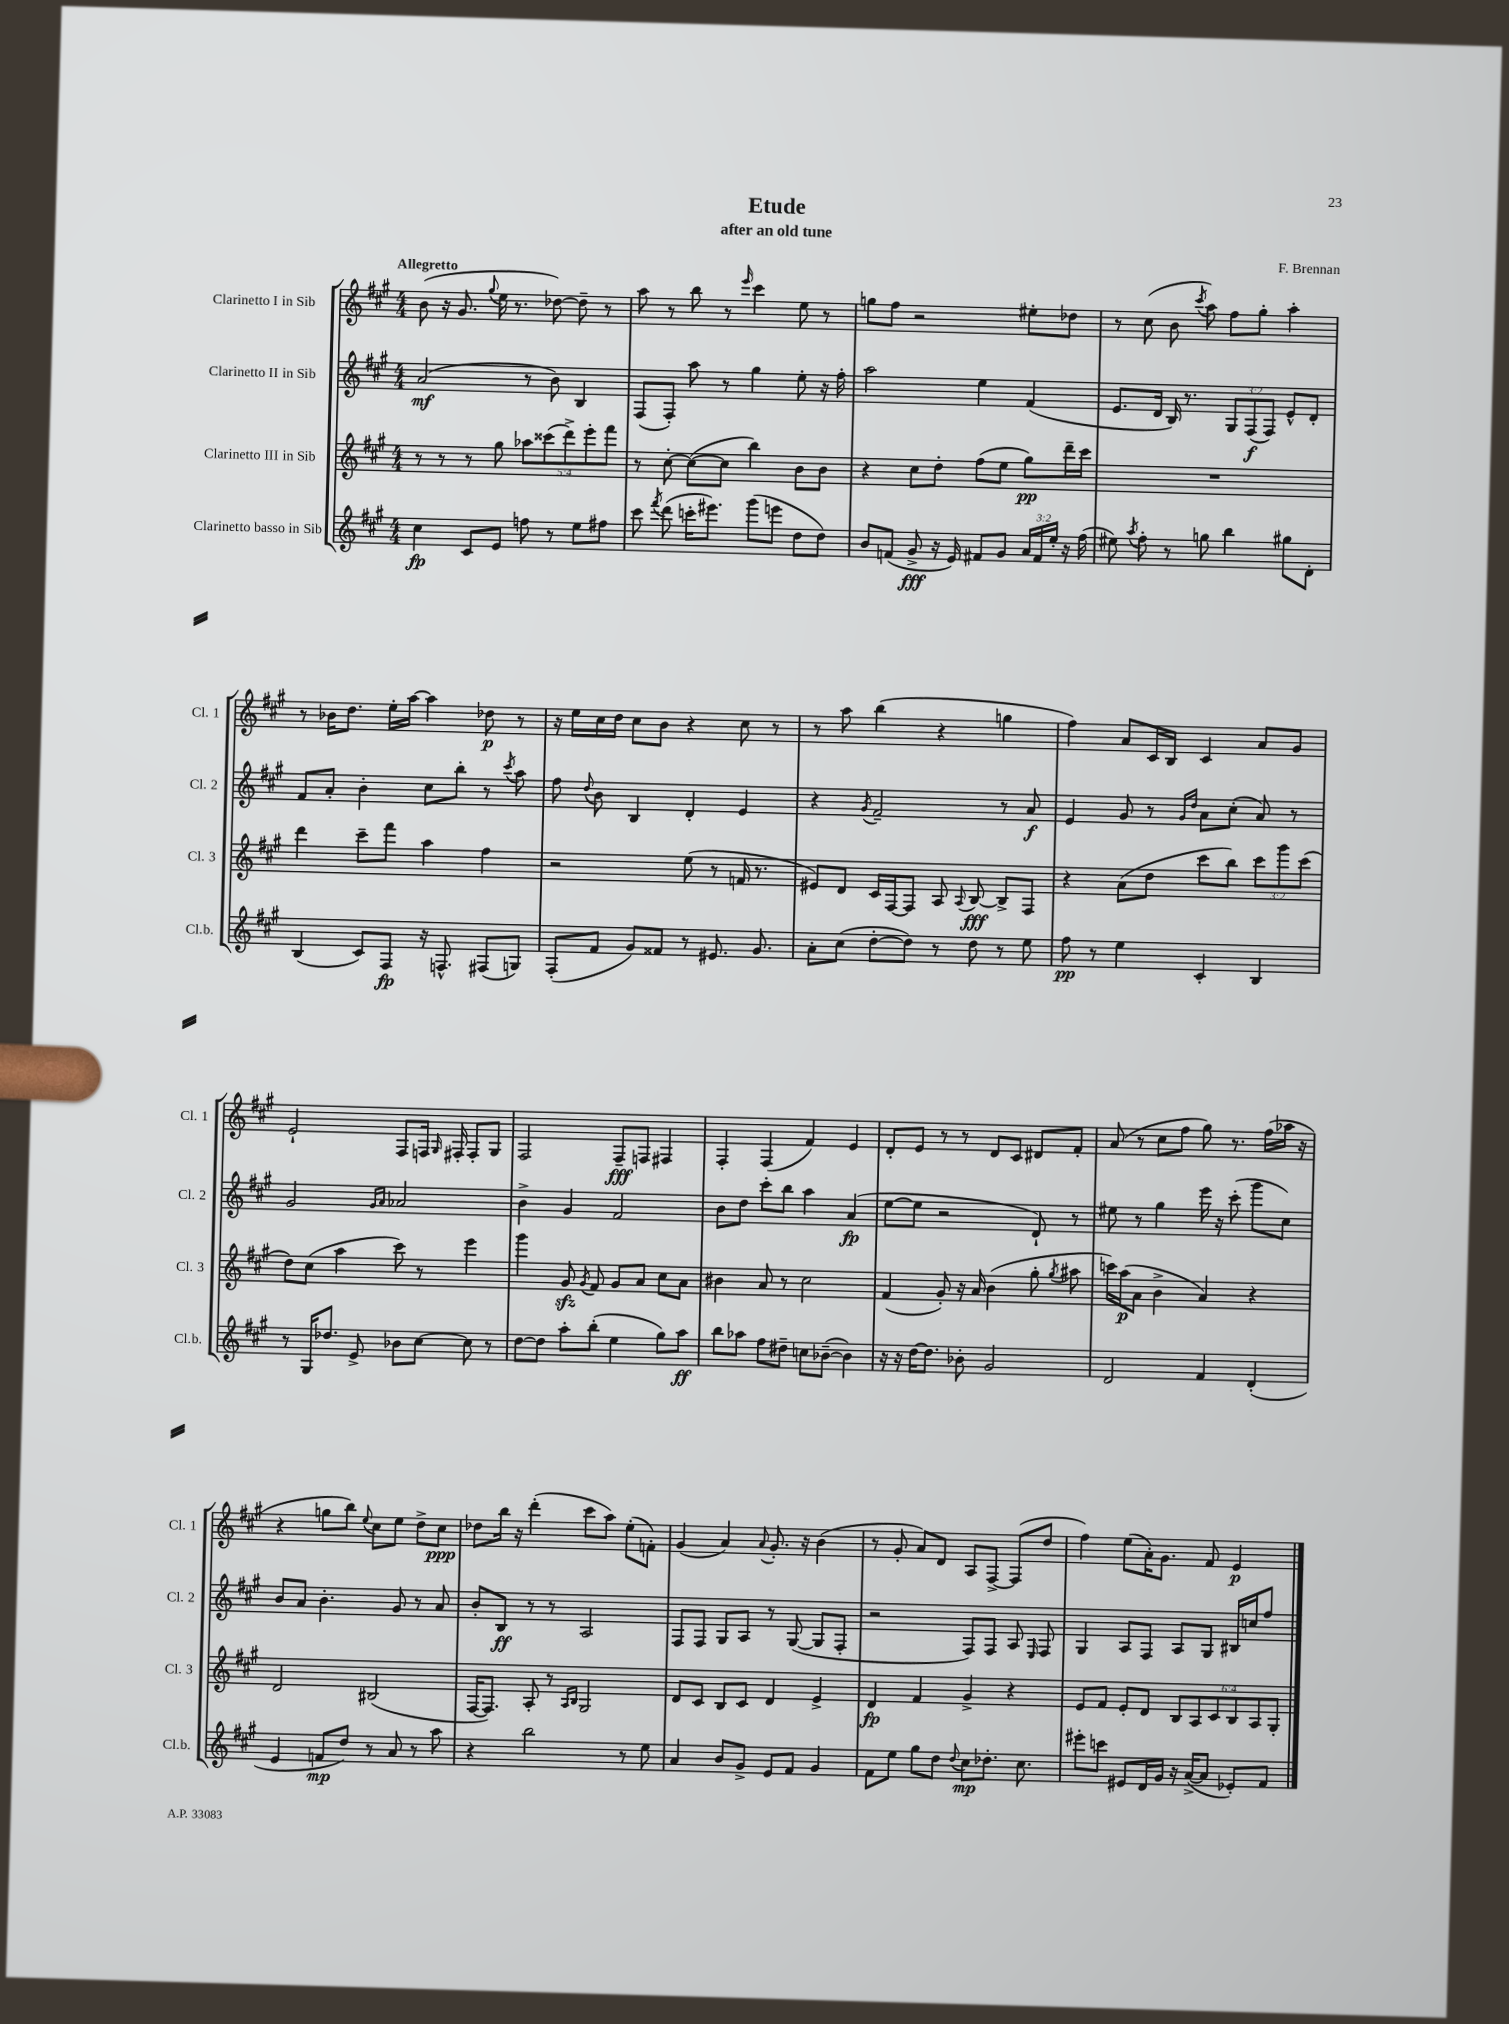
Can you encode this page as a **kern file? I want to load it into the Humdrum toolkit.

**kern	**dynam	**kern	**dynam	**kern	**dynam	**kern	**dynam
*part4	*part4	*part3	*part3	*part2	*part2	*part1	*part1
*staff4	*staff4	*staff3	*staff3	*staff2	*staff2	*staff1	*staff1
*I"Clarinetto basso in Sib	*	*I"Clarinetto III in Sib	*	*I"Clarinetto II in Sib	*	*I"Clarinetto I in Sib	*
*I'Cl.b.	*	*I'Cl. 3	*	*I'Cl. 2	*	*I'Cl. 1	*
*clefG2	*	*clefG2	*	*clefG2	*	*clefG2	*
*k[f#c#g#]	*	*k[f#c#g#]	*	*k[f#c#g#]	*	*k[f#c#g#]	*
*M4/4	*	*M4/4	*	*M4/4	*	*M4/4	*
=1	=1	=1	=1	=1	=1	=1	=1
!	!	!	!	!	!	!LO:TX:a:B:t=Allegretto	!
4cc#\	fp	8r	.	(2a/	mf	(8b\	.
.	.	8r	.	.	.	16r	.
.	.	.	.	.	.	8.g#/	.
8c#/L	.	8r	.	.	.	.	.
.	.	.	.	.	.	8qqgg#/	.
8e/J	.	8gg#\	.	.	.	16ee\	.
.	.	.	.	.	.	8.r	.
8ffn\	.	10aa-X\L	.	8r	.	.	.
.	.	(10ccc##X\	.	.	.	.	.
8r	.	.	.	8b\)	.	[8dd-X\)	.
.	.	10ddd^\)	.	.	.	.	.
8ee\L	.	.	.	4B/	.	8dd-~\]	.
.	.	10eee'\	.	.	.	.	.
8ff#X\J	.	.	.	.	.	8r	.
.	.	10fff#\J	.	.	.	.	.
=2	=2	=2	=2	=2	=2	=2	=2
8ccc#\	.	8r	.	(8F#/L	.	8aa\	.
8qfff#/	.	.	.	.	.	.	.
(8ddd\	.	[8cc#'\	.	8F#'/J)	.	8r	.
16cccn'\KL	.	(8cc#\L_	.	8aa\	.	8bb\	.
8.eee#X\J)	.	.	.	.	.	.	.
.	.	8cc#\J]	.	8r	.	8r	.
.	.	.	.	.	.	16qqeee/	.
(8ggg#\L	.	4bb\)	.	4gg#\	.	4ccc#\	.
8eeen\J	.	.	.	.	.	.	.
8dd\L	.	8b\L	.	8ee'\	.	8ee\	.
8dd\J)	.	8b\J	.	16r	.	8r	.
.	.	.	.	16ff#'\	.	.	.
=3	=3	=3	=3	=3	=3	=3	=3
8b/L	.	4r	.	2aa\	.	8ggn\L	.
(8fn/J	.	.	.	.	.	8ff#\J	.
8g#^/	fff	8cc#\L	.	.	.	2r	.
16r	.	8dd'\J	.	.	.	.	.
16e/)	.	.	.	.	.	.	.
8f#X/L	.	(8ff#\L	.	4ee\	.	.	.
8g#/J	.	8ee\J	.	.	.	.	.
24a/LL	.	8gg#\L)	pp	(4f#/	.	8ee#X'\L	.
24f#/	.	.	.	.	.	.	.
24ee'/JJ	.	.	.	.	.	.	.
16r	.	16ddd~\L	.	.	.	8dd-X\J	.
(16ff#\	.	16ccc#\JJ	.	.	.	.	.
=4	=4	=4	=4	=4	=4	=4	=4
8ee#X\)	.	1r	.	8.e/L	.	8r	.
8qaa/	.	.	.	.	.	.	.
8ff#'\	.	.	.	.	.	(8cc#\	.
.	.	.	.	16d/Jk	.	.	.
8r	.	.	.	16B/)	.	8b\	.
.	.	.	.	8.r	.	.	.
.	.	.	.	.	.	8qccc#/	.
8ggn\	.	.	.	.	.	8aa\)	.
4bb\	.	.	.	12G#/L	.	8ff#\L	.
.	.	.	.	(12F#/	f	.	.
.	.	.	.	.	.	8gg#'\J	.
.	.	.	.	12F#/J)	.	.	.
8gg#X\L	.	.	.	8e^^/L	.	4aa'\	.
8d'\J	.	.	.	8d'/J	.	.	.
!!LO:LB:g=z
=5	=5	=5	=5	=5	=5	=5	=5
(4B/	.	4ddd\	.	8f#/L	.	8r	.
.	.	.	.	8a'/J	.	16b-X\KL	.
.	.	.	.	.	.	8.dd\J	.
8c#/L)	.	8ccc#~\L	.	4b'\	.	.	.
8F#/J	fp	8fff#\J	.	.	.	16ee'\LL	.
.	.	.	.	.	.	[16aa\JJ	.
16r	.	4aa\	.	8cc#\L	.	4aa\]	.
8.Fn^^/	.	.	.	.	.	.	.
.	.	.	.	8bb'\J	.	.	.
(8F#X/L	.	4ff#\	.	8r	.	8dd-X\	p
.	.	.	.	8qccc#/	.	.	.
8Gn/J)	.	.	.	8aa\	.	8r	.
=6	=6	=6	=6	=6	=6	=6	=6
(8F#'/L	.	2r	.	8ff#\	.	16r	.
.	.	.	.	.	.	16ee\LL	.
.	.	.	.	8qqdd/	.	.	.
8f#/J	.	.	.	8b\	.	16cc#\	.
.	.	.	.	.	.	16dd\JJ	.
8g#/L)	.	.	.	4B/	.	8cc#\L	.
8f##X/J	.	.	.	.	.	8b\J	.
8r	.	(8ee\	.	4d'/	.	4r	.
8.e#X/	.	8r	.	.	.	.	.
.	.	16fn/	.	4e/	.	8cc#\	.
8.g#/	.	8.r	.	.	.	.	.
.	.	.	.	.	.	8r	.
=7	=7	=7	=7	=7	=7	=7	=7
8a'\L	.	8e#X/L)	.	4r	.	8r	.
(8cc#\J	.	8d/J	.	.	.	8aa\	.
.	.	.	.	8qg#/	.	.	.
[8dd'\L	.	16c#/LL	.	2f#~/	.	(4bb\	.
.	.	[16F#/J	.	.	.	.	.
8dd\J])	.	8F#/J]	.	.	.	.	.
8r	.	8A/	.	.	.	4r	.
.	.	8qqA/	.	.	.	.	.
8dd\	.	[8B/	fff	.	.	.	.
8r	.	8B^/L]	.	8r	.	4ggn\	.
8ee\	.	8F#/J	.	8a/	f	.	.
=8	=8	=8	=8	=8	=8	=8	=8
8ff#\	pp	4r	.	4e/	.	4ff#\)	.
8r	.	.	.	.	.	.	.
4ee\	.	(8a\L	.	8g#/	.	8a/L	.
.	.	8dd\J	.	8r	.	16c#/L	.
.	.	.	.	.	.	16B/JJ	.
.	.	.	.	16qqg#/LL	.	.	.
.	.	.	.	16qqdd/JJ	.	.	.
4c#'/	.	8ccc#\L	.	8a\L	.	4c#/	.
.	.	8bb\J)	.	(8cc#'\J	.	.	.
4B/	.	12ccc#\L	.	8a/)	.	8a/L	.
.	.	12ggg#\	.	.	.	.	.
.	.	.	.	8r	.	8g#/J	.
.	.	(12ccc#\J	.	.	.	.	.
!!LO:LB:g=z
=9	=9	=9	=9	=9	=9	=9	=9
8r	.	8dd\L)	.	2g#/	.	2e`/	.
16G#/KL	.	(8cc#\J	.	.	.	.	.
8.dd-X/J	.	.	.	.	.	.	.
.	.	4aa\	.	.	.	.	.
8e^/	.	.	.	.	.	.	.
.	.	.	.	16qqg#/LL	.	.	.
.	.	.	.	16qqa/JJ	.	.	.
8b-X\L	.	8ccc#\)	.	2a-X/	.	8F#/L	.
[8cc#\J	.	8r	.	.	.	16Fn/Jk	.
.	.	.	.	.	.	16qqG#/	.
.	.	.	.	.	.	16F#X'/	.
8cc#\]	.	4eee\	.	.	.	8F#'/L	.
8r	.	.	.	.	.	8G#/J	.
=10	=10	=10	=10	=10	=10	=10	=10
[8dd\L	.	4ggg#\	.	4b^\	.	2F#/	.
8dd\J]	.	.	.	.	.	.	.
8aa'\L	.	8g#zz/	.	4g#/	.	.	.
.	.	8qg#/	.	.	.	.	.
(8bb'\J	.	8f#/	.	.	.	.	.
4ee\	.	8g#/L	.	2f#/	.	8F#~/L	fff
.	.	8a/J	.	.	.	8Fn/J	.
8gg#\L)	.	8cc#\L	.	.	.	4F#X/	.
8aa\J	ff	8a\J	.	.	.	.	.
=11	=11	=11	=11	=11	=11	=11	=11
8bb\L	.	4b#X\	.	8b\L	.	4F#'/	.
8aa-X\J	.	.	.	8dd\J	.	.	.
8ff#\L	.	8a/	.	8ccc#'\L	.	(4F#/	.
8dd#X~\J	.	8r	.	8bb\J	.	.	.
8ccn\L	.	2cc#\	.	4aa\	.	4f#/)	.
([8b-X~\J	.	.	.	.	.	.	.
4b-\])	.	.	.	(4a/	fp	4e/	.
=12	=12	=12	=12	=12	=12	=12	=12
16r	.	(4f#/	.	[8ee\L	.	8d'/L	.
16r	.	.	.	.	.	.	.
[16dd\KL	.	.	.	8ee\J]	.	8e/J	.
8.dd\J]	.	.	.	.	.	.	.
.	.	8g#'/)	.	2r	.	8r	.
8b-X'\	.	16r	.	.	.	8r	.
.	.	16a/	.	.	.	.	.
2g#/	.	(4b\	.	.	.	8d/L	.
.	.	.	.	.	.	8c#/J	.
.	.	8gg#'\	.	8d`/)	.	8d#X/L	.
.	.	8qgg#/	.	.	.	.	.
.	.	8aa#X\	.	8r	.	8f#'/J	.
=13	=13	=13	=13	=13	=13	=13	=13
2d/	.	16cccn\LL)	.	8ee#X\	.	(8a/	.
.	.	(16aa\J	p	.	.	.	.
.	.	8a\J	.	8r	.	8r	.
.	.	4b^\	.	4gg#\	.	8cc#\L	.
.	.	.	.	.	.	8ff#\J	.
4f#/	.	4a/)	.	16eee\	.	8gg#\)	.
.	.	.	.	16r	.	.	.
.	.	.	.	(8ccc#'\	.	8.r	.
(4d'/	.	4r	.	8ggg#\L	.	.	.
.	.	.	.	.	.	(16ff#\LL	.
.	.	.	.	8cc#\J)	.	16aa-X\JJ	.
.	.	.	.	.	.	16r	.
!!LO:LB:g=z
=14	=14	=14	=14	=14	=14	=14	=14
4e/	.	2d/	.	8b/L	.	4r	.
.	.	.	.	8a/J	.	.	.
8fn/L	mp	.	.	4.b'\	.	8ggn\L	.
8dd/J)	.	.	.	.	.	8bb\J)	.
.	.	.	.	.	.	8qqee/	.
8r	.	(2B#X/	.	.	.	8cc#\L	.
8a/	.	.	.	8g#/	.	8ee\J	.
8r	.	.	.	8r	.	8dd^\L	.
8aa\	.	.	.	8a/	.	8cc#\J	ppp
=15	=15	=15	=15	=15	=15	=15	=15
4r	.	[16F#/KL	.	8b'/L	.	8dd-X\L	.
.	.	8.F#/J])	.	.	.	.	.
.	.	.	.	8B/J	ff	16bb\Jk	.
.	.	.	.	.	.	16r	.
2bb\	.	8A'/	.	8r	.	(4ddd'\	.
.	.	8r	.	8r	.	.	.
.	.	16qqA/LL	.	.	.	.	.
.	.	16qqB/JJ	.	.	.	.	.
.	.	2G#/	.	2A/	.	8ccc#\L	.
.	.	.	.	.	.	8aa\J)	.
8r	.	.	.	.	.	(8ee'\L	.
8ee\	.	.	.	.	.	8fn'\J)	.
=16	=16	=16	=16	=16	=16	=16	=16
4a/	.	8d/L	.	8F#/L	.	(4g#/	.
.	.	8c#/J	.	8F#/J	.	.	.
8b/L	.	8B/L	.	8G#/L	.	4a/)	.
8g#^/J	.	8c#/J	.	8A/J	.	.	.
.	.	.	.	.	.	8qqa/	.
8e/L	.	4d/	.	8r	.	8.g#'/	.
8f#/J	.	.	.	([8G#/	.	.	.
.	.	.	.	.	.	16r	.
4g#/	.	4e^/	.	8G#/L]	.	(4b\	.
.	.	.	.	8F#'/J	.	.	.
=17	=17	=17	=17	=17	=17	=17	=17
8f#\L	.	4d/	fp	2r	.	8r	.
8ee\J	.	.	.	.	.	8g#'/	.
8gg#\L	.	4f#/	.	.	.	8a/L)	.
8dd\J	.	.	.	.	.	8d/J	.
8qqdd/	.	.	.	.	.	.	.
8cc#\L	mp	4g#^/	.	8F#/L)	.	8A/L	.
8.dd-X'\J	.	.	.	8F#/J	.	[8F#^/J	.
.	.	4r	.	8A/	.	(8F#/L]	.
8.cc#\	.	.	.	.	.	.	.
.	.	.	.	16qqE/	.	.	.
.	.	.	.	8F#/	.	8dd/J	.
=18	=18	=18	=18	=18	=18	=18	=18
8eee#X'\L	.	8e/L	.	4G#/	.	4ff#\)	.
8cccn\J	.	8f#/J	.	.	.	.	.
8e#X/L	.	8e'/L	.	8A/L	.	(8ee\L	.
16d/L	.	8d/J	.	8F#/J	.	16a'\K)	.
16g#/JJ	.	.	.	.	.	8.g#\J	.
16r	.	12B/L	.	8A/L	.	.	.
([16a^/KL	.	.	.	.	.	.	.
.	.	12A/	.	.	.	.	.
8a/J]	.	.	.	8G#/J	.	8f#/	.
.	.	12c#/	.	.	.	.	.
8e-X'/L)	.	12B/	.	16B#X/LL	.	4e/	p
.	.	.	.	16ccn/J	.	.	.
.	.	12A/	.	.	.	.	.
8f#/J	.	.	.	8ff#/J	.	.	.
.	.	12G#'/J	.	.	.	.	.
==	==	==	==	==	==	==	==
*-	*-	*-	*-	*-	*-	*-	*-
